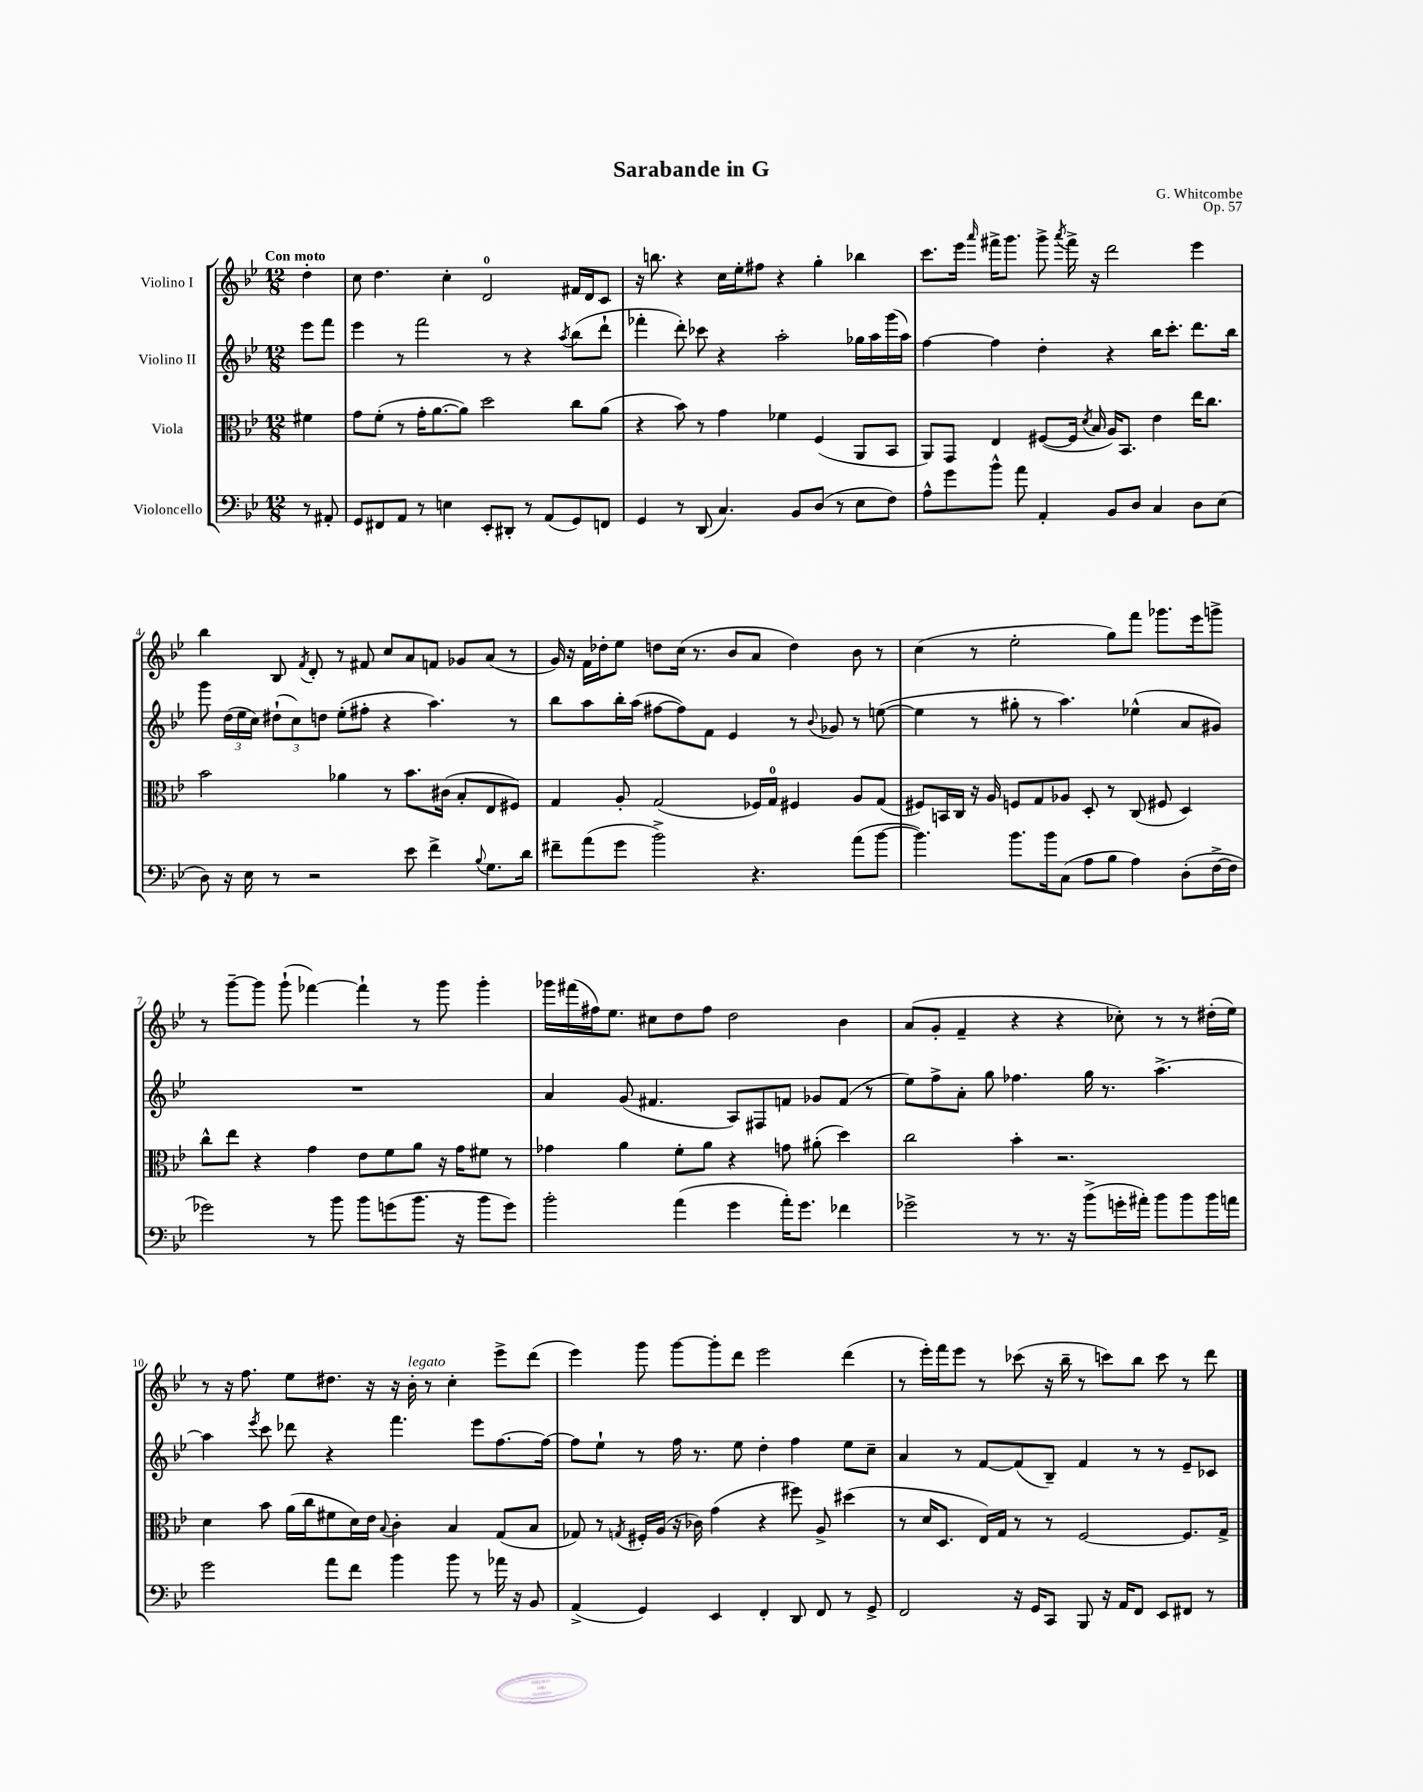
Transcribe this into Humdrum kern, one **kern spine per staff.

**kern	**kern	**kern	**kern
*staff4	*staff3	*staff2	*staff1
*clefF4	*clefC3	*clefG2	*clefG2
*k[b-e-]	*k[b-e-]	*k[b-e-]	*k[b-e-]
*M12/8	*M12/8	*M12/8	*M12/8
8r	4f#	8eee-	4dd'
8AA#'	.	8fff	.
=	=	=	=
8GG	8g	4eee-	8cc
8FF#	(8f'	.	4.dd
8AA	8r	8r	.
8r	16g'	2fff	.
.	[8.a	.	.
4E	.	.	4cc'
.	8a])	.	.
8EE-'	2dd	.	2d
8DD#'	.	8r	.
8r	.	4r	.
(8AA	.	.	.
.	.	8qaa	.
8GG)	8cc	(8bb-	16f#
.	.	.	16d
8FF	(8a	8ddd`	8c
=	=	=	=
4GG	4r	4fff-'	16r
.	.	.	8.bb
8r	8b-)	8ddd')	4r
(8DD	8r	8ccc-	.
4.C)	4g	4r	16cc
.	.	.	16ee-'
.	.	.	8ff#
.	4f-	2aa'	4r
8BB-	.	.	.
(8D	(4F	.	4gg'
8r	.	.	.
8E-	8AA	16gg-	4bb-
.	.	16aa	.
8F)	8BB-	(16ggg	.
.	.	16aa)	.
=	=	=	=
8A^^	8AA)	[4ff	8.ccc
8g	8GG	.	.
.	.	.	16eee-
.	.	.	16qqaaa
8b-^^	4E-	4ff]	16fff#^
.	.	.	8.ggg
8a	.	.	.
4AA'	([8F#	4dd'	8ggg^
.	.	.	8qaaa
.	16F#]	.	16fff#^
.	8qd	.	.
.	16B-	.	16r
8BB-	16A)	4r	2ddd
.	8.BB-	.	.
8D	.	.	.
4C	4e-	16bb-	.
.	.	8.ccc'	.
8D	16ee-	8.ddd	4eee-
.	8.cc	.	.
(8E-	.	.	.
.	.	16bb-	.
=	=	=	=
8D)	2b-	8ggg	4bb-
16r	.	(24dd	.
.	.	24ee-	.
16E-	.	.	.
.	.	24cc)	.
8r	.	(12dd#`	8B-
.	.	12cc)	.
.	.	.	8qf
2r	.	.	8d'
.	.	12dd	.
.	4a-	(8ee-'	8r
.	.	8ff#'	8f#
.	8r	4r	8cc
8e-	8.b-	.	8a
4f^	.	4.aa)	8f
.	(16c#	.	.
.	8B-'	.	8g-
8qqB-	.	.	.
8.G	8E-	.	(8a
.	8F#)	8r	8r
16d	.	.	.
=	=	=	=
8f#~	4G	8bb-	16g)
.	.	.	16r
(8a	.	8aa	16f
.	.	.	16dd-'
8g	8A'	16bb-'	8ee-
.	.	(16aa	.
2b-^)	(2G	[8ff#	8dd
.	.	8ff#])	(16cc
.	.	.	8.r
.	.	8f	.
.	.	4e-	8b-
4.r	16F-)	.	8a
.	16G	.	.
.	4F#	8r	4dd)
.	.	8qqb-	.
.	.	8g-	.
(8a	8A	8r	8b-
[8b-	(8G	([8ee	8r
=	=	=	=
4.b-])	8F#)	4ee]	(4cc
.	16BB	.	.
.	16C	.	.
.	16r	8r	8r
.	16A	.	.
8.b-	8F	8gg#'	2ee-'
.	8G	8r	.
16b-	.	.	.
(8C	8A-	4.aa)	.
8A	8D'	.	.
8B-	8r	.	8gg)
4A)	(8C	(4ee-^^	8fff
.	8F#	.	8.ggg-
(8D'	4D)	8a	.
.	.	.	16eee-
[16F^	.	8g#)	8ggg^
16F]	.	.	.
=	=	=	=
2g-)	8cc^^	1.r	8r
.	8ee-	.	[8ggg~
.	4r	.	8ggg]
.	.	.	(8ggg`
8r	4g	.	[4fff-)
8b-	.	.	.
8b-	8e-	.	4fff-`]
(8g	8f	.	.
8.b-	8a	.	8r
.	16r	.	8ggg
16r	16g	.	.
8b-	8f#	.	4ggg'
8g)	8r	.	.
=	=	=	=
2b-'	4g-	4a	16ggg-
.	.	.	(16fff#
.	.	.	16ff#)
.	.	.	8.ee-
.	4a	(8g	.
.	.	4.f#	8cc#
(4a	8f'	.	8dd
.	8a	.	8ff#
4g	4r	8A)	2dd
.	.	8F#	.
16a')	8g	8f	.
8.g	.	.	.
.	(8a#'	8g-	.
4f-	4dd)	(8f	4b-
.	.	8r	.
=	=	=	=
2g-^	2cc	8ee-)	(8a
.	.	8ff^	8g'
.	.	8a'	4f~
.	.	8gg	.
8r	4b-'	4.ff-	4r
8.r	.	.	.
.	2.r	.	4r
16r	.	.	.
(8b-^	.	16gg	.
.	.	8.r	.
16g'	.	.	8cc-')
16a#')	.	.	.
8b-	.	[4.aa^	8r
8b-	.	.	8r
16b-	.	.	(16dd#'
16a	.	.	16ee-)
=	=	=	=
2g	4d	4aa]	8r
.	.	.	16r
.	.	.	8.ff
.	.	8qeee-	.
.	8b-	8ccc	.
.	(16a	8ddd-	8ee-
.	16cc	.	.
8a	8f#	4r	8.dd#
8f	16d)	.	.
.	16e-	.	16r
.	8qqB-	.	.
4b-	4c'	4.fff	16r
.	.	.	16b-'
.	.	.	8r
8b-	4B-	.	4cc'
8r	.	8eee-	.
16a-	(8G	[8.ff	8eee-^
16r	.	.	.
8BB-	8B-	.	(8ddd
.	.	16ff_	.
=	=	=	=
(4AA^	8G-)	8ff]	4eee-)
.	8r	8ee-`	.
.	8qG	.	.
4GG)	16F#'	8r	8ggg
.	(16A	.	.
.	16r	16ff	[8ggg
.	16c-)	8.r	.
4EE-	(4g	.	8ggg']
.	.	8ee-	8ddd
4FF'	4r	4dd'	2eee-
8DD	8ff#)	4ff	.
8FF	8A^	.	.
8r	(4dd#	8ee-	(4ddd
8GG^	.	8cc~	.
=	=	=	=
2FF	8r	4a	8r
.	16d	.	16eee-')
.	8.D	.	16fff
.	.	8r	8eee-
.	16E-)	[8f	8r
.	16G	.	.
16r	8r	(8f]	(8ccc-
16GG	.	.	.
8CC	8r	8B-~)	16r
.	.	.	16bb-~
8BBB-	[2F	4f	8r
16r	.	.	8ccc)
16AA	.	.	.
8FF	.	8r	8bb-
8EE-	.	8r	8ccc
8FF#	8.F]	8e-~	8r
8r	.	8c-	8ddd
.	16G^	.	.
==	==	==	==
*-	*-	*-	*-
